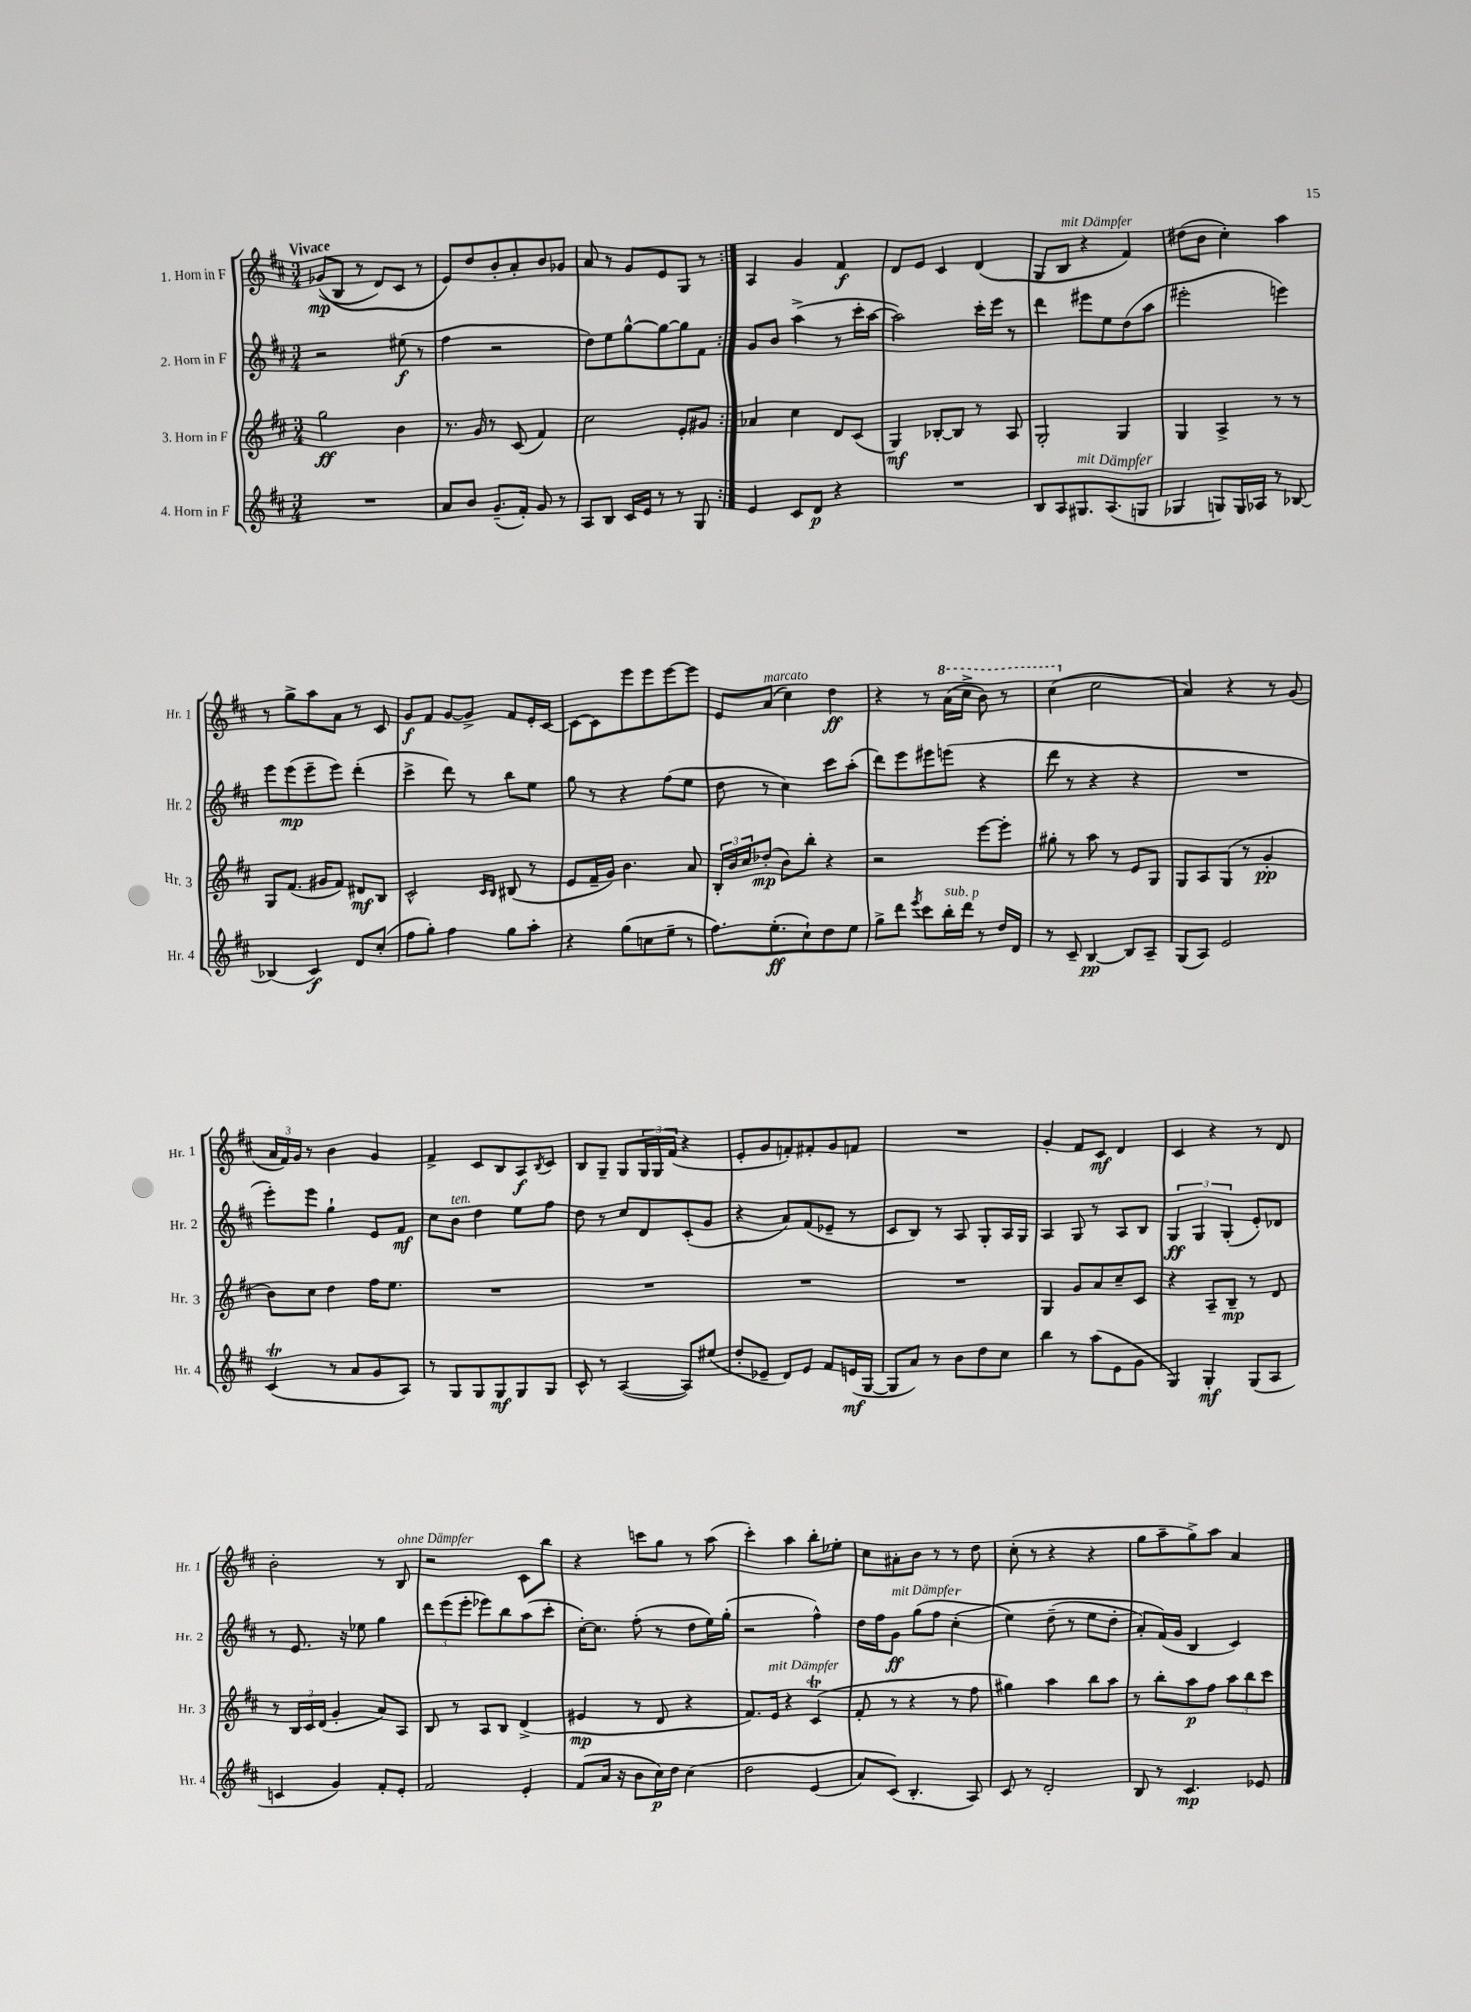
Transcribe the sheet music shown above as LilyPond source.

<<
\new StaffGroup <<
\new Staff = "s0" \with { instrumentName = "1. Horn in F" shortInstrumentName = "Hr. 1" } {
    \clef treble \key d \major \numericTimeSignature \time 3/4 \tempo "Vivace"
    \repeat volta 2 { ges'8\mp(\( b8 r8 d'8) cis'8 r8 |
    e'8\) d''8 b'8-. a'8-. b'8 ges'8 |
    a'8 r8 g'8 e'8 g8 r8 | }
    a4 g'4 fis'4\f |
    d'8 e'8 cis'4 d'4( |
    g8 b8^\markup { \italic "mit Dämpfer" } r4 fis'4) |
    dis''8( b'8 cis''4-.) a''4 |
    r8 g''8-> a''8 a'8 r8 cis'8 |
    g'8\f fis'8 g'8~ g'8-> fis'8 e'16-. cis'16~ |
    cis'8~ cis'8 e'''8 e'''8 e'''8~ e'''8 |
    e'8 a'8^\markup { \italic "marcato" }( cis''4) d''4\ff |
    r4 r8 \ottava #1 a''16( cis'''16-> b''8) r8 |
    cis'''4( \ottava #0 cis''2 |
    a'4) r4 r8 g'8( |
    \tuplet 3/2 { a'16 fis'16) g'16 } r8 b'4 g'4 |
    fis'4-> cis'8 b8 a8\f \acciaccatura { b8 } cis'8 |
    b8 g8-- g8 \tuplet 3/2 { g16 g16 fis'16( } r4 |
    e'8-. g'8 f'8-.) fis'8-. g'8 f'8 |
    R2. |
    g'4-. fis'8 cis'8\mf d'4 |
    cis'4 r4 r8 d'8 |
    b'2-. r8 b8^\markup { \italic "ohne Dämpfer" } |
    r2 cis'8 b''8 |
    r4 c'''8 g''8 r8 a''8( |
    cis'''4-.) a''4 b''8-. ees''8-. |
    cis''8 ais'8-. b'8 r8 r8 d''8 |
    cis''8-.( r8 r4 r4 |
    g''8 a''8-- g''8->) a''8 a'4 \bar "|." |
}
\new Staff = "s1" \with { instrumentName = "2. Horn in F" shortInstrumentName = "Hr. 2" } {
    \clef treble \key d \major \numericTimeSignature \time 3/4
    \repeat volta 2 { r2 eis''8\f( r8 |
    fis''4 r2 |
    d''8) e''8 g''8~-^ g''8~ g''8 fis'8 | }
    g'8 b'8 a''4->( r8 cis'''16-. a''16~ |
    a''2) cis'''16-. e'''16 r8 |
    d'''4 eis'''8 e''8 d''8( a''8 |
    eis'''2-. e'''4) |
    e'''8 e'''8\mp( e'''8-- e'''8) d'''4-.( |
    cis'''4-> d'''8) r8 b''8 e''8 |
    g''8 r8 r4 fis''8( e''8 |
    d''8 r8 cis''4) cis'''8 a''8-.( |
    d'''8) e'''8 eis'''8 e'''8( r4 |
    d'''8 r8 r4 r4 |
    R2. |
    e'''8-.) e'''8 g''4-! e'8 fis'8\mf |
    cis''8 b'8^\markup { \italic "ten." } d''4 e''8 fis''8 |
    d''8 r8 cis''8 d'8 cis'8-.( g'8 |
    r4 a'8) fis'8( ees'8-- r8 |
    cis'8 b8) r8 a8 g8-. a16 g16 |
    a4 g8 r8 a8 b8 |
    \tuplet 3/2 { g4\ff g4 g4-.( } e'8-.) des'8 |
    r8 e'8. r16 ees''8 g''4 |
    \tuplet 3/2 { d'''8 e'''8( e'''8-. } ees'''8) b''8 a''8( cis'''8-. |
    cis''16~-.) cis''8. fis''8-.( r8 d''8 e''16) g''16-.( |
    r2 fis''4-^) |
    d''16 fis''16 g'8\ff^\markup { \italic "mit Dämpfer" } g''8( fis''8 cis''4-.\( |
    e''4) d''8--( r8 e''8 d''8-. |
    a'8-.) fis'16(\) g'16 b4 cis'4) \bar "|." |
}
\new Staff = "s2" \with { instrumentName = "3. Horn in F" shortInstrumentName = "Hr. 3" } {
    \clef treble \key d \major \numericTimeSignature \time 3/4
    \repeat volta 2 { g''2\ff b'4 |
    r8. g'16 r8 cis'8( fis'4) |
    cis''2 e'8-. gis'8 | }
    aes'4 cis''4 d'8 cis'8( |
    g4\mf) bes8~-. bes8 r8 a8 |
    g2-. g4 |
    g4 a4-> r8 r8 |
    g8 fis'8.( gis'16 fis'8) dis'8\mf b8 |
    cis'2-^ \grace { cis'16 b16 } bis8( r8 |
    e'8 fis'16-- g'16) b'4. a'8 |
    \tuplet 3/2 { b16-. b'16 cis''16 } des''8-.\mp( b'8) b''8-. r4 |
    r2 e'''8~ e'''8-. |
    gis''8-. r8 a''8 r8 e'8 g8 |
    g8 a8 g8( r8 g'4-.\pp |
    b'8) cis''8 d''4 fis''16 e''8. |
    R2. |
    R2. |
    R2. |
    R2. |
    g4 g'8 a'8 cis''8-- cis'8 |
    r4 a8-- b8--\mp r8 d'8 |
    r8 \tuplet 3/2 { b16 cis'16 d'16( } g'4-. a'8) a8 |
    b8 r8 a8 b8 d'4->( |
    eis'4\mp r8 d'8 r4 |
    fis'8.) e'16^\markup { \italic "mit Dämpfer" } r4 cis'4\trill( |
    fis'8-. r8 r4 r8 fis''8 |
    gis''4) a''4 b''8 a''8 |
    r8 b''8-. a''8\p fis''8 \tuplet 3/2 { a''8 b''8 cis'''8 } \bar "|." |
}
\new Staff = "s3" \with { instrumentName = "4. Horn in F" shortInstrumentName = "Hr. 4" } {
    \clef treble \key d \major \numericTimeSignature \time 3/4
    \repeat volta 2 { R2. |
    a'8 b'8 g'8.--( fis'16-.) g'8 r8 |
    a8 b8 cis'16 e'16 r8 r8 g8 | }
    e'4 cis'8 d'8\p r4 |
    R2. |
    b8 a8 gis8.^\markup { \italic "mit Dämpfer" } a8.( g8 |
    ges4 g8) g16 aes16 r8 bes8~ |
    bes4( cis'4\f) d'8 cis''8-.( |
    fis''8 g''8-.) fis''4 g''8 a''8-. |
    r4 g''8( c''8 e''8-- r8 |
    fis''8.) e''8.-.\ff( cis''8-!) d''8 e''8 |
    g''8-> d'''8 \acciaccatura { e'''8 } cis'''8 b''16-.^\markup { \italic "sub. p" } d'''16 r8 d''16 d'16 |
    r8 cis'8-- b4~\pp b8 a8-- |
    g8( a8) e'2 |
    cis'4\trill( r8 a'8 g'8 a8) |
    r8 g8 g8 g8\mf g8 g8 |
    cis'8-^ r8 a4~( a8) eis''8( |
    d''8-. ees'8-- d'8) ees'8 fis'8 e'16\mf( g16~ |
    g8 a'8) r8 b'8 d''8 cis''8 |
    b''4 r8 a''8( e'8 g'8 |
    g4) g4-.\mf g8( a8 |
    c'4 g'4) fis'8-. e'8-. |
    fis'2 e'4-. |
    fis'8( a'16 r16 b'8 cis''16\p) d''16 cis''4\( |
    d''2 e'4( |
    a'8) cis'8(\) b4.-. a8) |
    cis'8 r8 d'2-. |
    b8 r8 cis'4.\mp ees'8 \bar "|." |
}
>>
>>
\layout { \context { \Score \remove "Bar_number_engraver" } }
